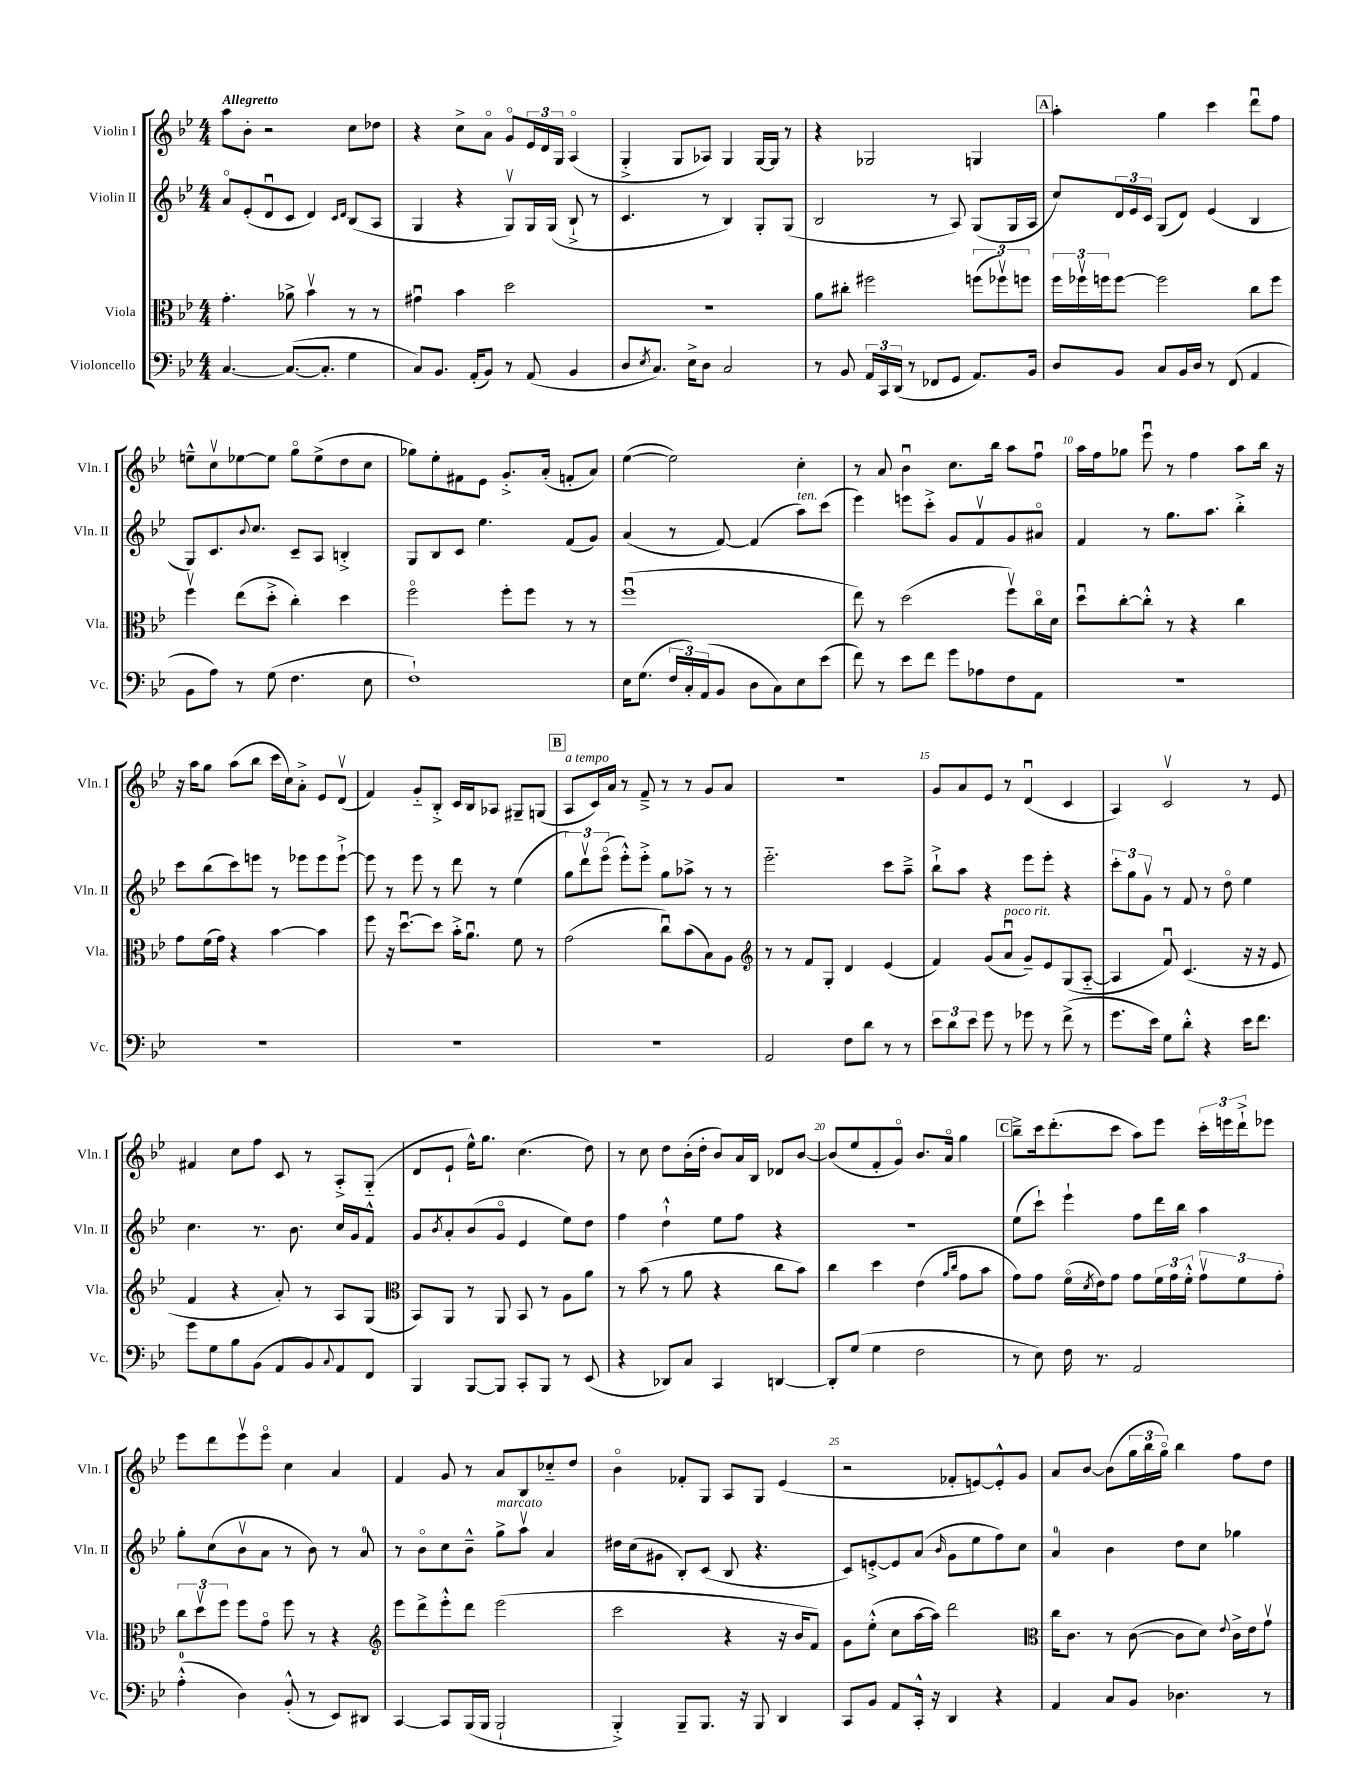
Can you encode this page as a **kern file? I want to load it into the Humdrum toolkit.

**kern	**kern	**kern	**kern
*part4	*part3	*part2	*part1
*staff4	*staff3	*staff2	*staff1
*I"Violoncello	*I"Viola	*I"Violin II	*I"Violin I
*I'Vc.	*I'Vla.	*I'Vln. II	*I'Vln. I
*clefF4	*clefC3	*clefG2	*clefG2
*k[b-e-]	*k[b-e-]	*k[b-e-]	*k[b-e-]
*M4/4	*M4/4	*M4/4	*M4/4
=1	=1	=1	=1
!	!	!	!LO:TX:a:B:t=Allegretto
[4.C/	4.g'\	8a/L	8aa\L
.	.	(8e-'/	8b-'\J
.	.	8du/	2r
(8.C/L_	8a-X^\	8c/J	.
.	4b-v\	4d/)	.
8.C'/J]	.	.	.
.	.	16qqc/LL	.
.	.	16qqd/JJ	.
4G\	8r	(8B-/L	8cc\L
.	8r	8A/J	8dd-X\J
=2	=2	=2	=2
8C/L)	4g#Xu\	4G/	4r
8.BB-/J	.	.	.
.	4b-\	4r	8cc^\L
(16AA'/KL	.	.	.
8BB-/J)	.	.	8a\J
8r	2dd\	8Gv/L)	8g/L
(8AA/	.	16G/L	24e-/L
.	.	.	24d/
.	.	(16G/JJ	.
.	.	.	24G/JJ
4BB-/	.	8B-`^/	(4A/
.	.	8r	.
=3	=3	=3	=3
8D/L	1r	4.c/	4G'^/
8qE-/	.	.	.
8.C/J)	.	.	.
.	.	.	8G/L
16E-^\KL	.	.	.
8D\J	.	8r	8A-X/J)
2C/	.	4B-/)	4G/
.	.	8G'/L	[16G/LL
.	.	.	16G/JJ]
.	.	(8G/J	8r
=4	=4	=4	=4
8r	8a\L	2B-/	4r
8BB-/	8cc#X'\J	.	.
24AA/LL	2ff#X\	.	2G-X/
24CC/	.	.	.
(24DD/JJ	.	.	.
8r	.	.	.
8FF-X/L	.	8r	.
8GG/J	.	8A/)	.
8.AA/L)	(12ffn\L	(8G/L	4Gn/
.	12ff-Xv\)	.	.
.	.	16G/L	.
.	12ffn\J	.	.
16BB-/Jk	.	16A/JJ	.
!!LO:REH:place=s1:t=A
=5	=5	=5	=5
8D/L	24ff\LL	8cc/L)	4aa'\
.	24ff-Xv\	.	.
.	24ffn\J	.	.
8BB-/J	[8ff\J	24d/L	.
.	.	24e-/	.
.	.	24c/JJ	.
8C/L	2ff\]	(8G/L	4gg\
16BB-/L	.	8d/J)	.
16D/JJ	.	.	.
8r	.	(4e-/	4ccc\
(8FF/	.	.	.
4AA/	8cc\L	4B-/	8dddu\L
.	8ff\J	.	8ff\J
!!LO:LB:g=z
=6	=6	=6	=6
8BB-\L	4ffv\	8G/L)	8een~^^\L
8A\J)	.	8.c/	8ccv\
8r	(8ee-\L	.	[8ee-X\
.	.	8qqb-/	.
.	.	8.cc/J	.
(8G\	8dd'^\J	.	8ee-\J]
4.F\	4cc'\)	8c~/L	8gg\L
.	.	8A/J	(8ee-^\
.	4dd\	4Bn'^/	8dd\
8E-\	.	.	8cc\J
=7	=7	=7	=7
1F`)	2ff\	8G/L	8gg-X\L)
.	.	8B-/	8ee-'\
.	.	8c/J	8f#X\
.	.	4.ee-\	8e-\J
.	8ff'\L	.	8.g'^/L
.	8ff\J	.	.
.	.	.	(16a'/Jk
.	8r	(8f/L	8fn'/L
.	8r	8g/J)	8a/J)
=8	=8	=8	=8
16E-\KL	(1ffu	(4a/	([4ee-\
(8.G\J	.	.	.
24F/LL	.	8r	2ee-\])
24C'/)	.	.	.
(24AA/J	.	.	.
8BB-/J	.	[8f/)	.
8D\L	.	(4f/]	.
8C\)	.	.	.
!	!	!LO:TX:a:i:t=ten.	!
8E-\	.	8aa\L)	4cc'\
(8e-\J	.	(8ccc\J	.
=9	=9	=9	=9
8f\)	8ee-\)	4eee-\)	8r
8r	8r	.	8a/
8e-\L	(2dd\	8eeen\L	4b-u\
8f\J	.	8ccc'^\J	.
8g\L	.	8g/L	8.cc\L
8A-X\	.	8fv/	.
.	.	.	16bb-\Jk
8F\	8ffv\L)	8g/	8aa\L
8AA\J	16cc\L	8a#X/J	8ffu\J
.	16d\JJ	.	.
=10	=10	=10	=10
1r	8ddu\L	4f/	16aa\LL
.	.	.	16ff\J
.	[8cc'\	.	8gg-X\J
.	8cc'^^\J]	8r	8eee-u\
.	8r	8.gg\L	8r
.	4r	.	4ff\
.	.	8.aa\J	.
.	4cc\	4bb-'^\	8aa\L
.	.	.	16bb-\Jk
.	.	.	16r
!!LO:LB:g=z
=11	=11	=11	=11
1r	8g\L	8ccc\L	16r
.	.	.	16aa\KL
.	(16f\L	(8bb-\	8gg\J
.	16g\JJ)	.	.
.	4r	8ccc\)	(8aa\L
.	.	8eeen\J	8bb-\J
.	[4b-\	8r	16ccc\LL
.	.	.	16cc\J)
.	.	8eee-X\L	8a'^\J
.	4b-\]	8eee-\	8e-/L
.	.	[8eee-`^\J	(8dv/J
=12	=12	=12	=12
1r	8ff\	8eee-\]	4f/)
.	16r	8r	.
.	[8.ddu\L	.	.
.	.	8eee-\	8g/L
.	8dd\J]	8r	8B-'^/J
.	16b-'^\KL	8ddd\	16c/LL
.	8.au\J	.	16B-/J
.	.	8r	8A-X/J
.	8f\	(4ee-\	8G#X~/L
.	8r	.	(8Gn/J
!!LO:REH:place=s1:t=B
=13	=13	=13	=13
!	!	!	!LO:TX:a:i:t=a tempo
1r	(2g\	12gg\L)	8A/L
.	.	12dddv\	.
.	.	.	16c/L)
.	.	(12eee-\J	.
.	.	.	16a/JJ
.	.	8eee-'^^\L)	8r
.	.	8eee-'^\J	8f~^/
.	8ccu\L)	8gg\L	8r
.	(8b-\	8aa-X^\J	8r
.	8B-\)	8r	8g/L
.	8A\J	8r	8a/J
=14	=14	=14	=14
*	*clefG2	*	*
2AA/	8r	2.eee-\	1r
.	8r	.	.
.	8f/L	.	.
.	8G'/J	.	.
8F\L	4d/	.	.
8d\J	.	.	.
8r	(4e-/	8ccc\L	.
8r	.	8aa~^\J	.
=15	=15	=15	=15
12e-\L	4f/)	8bb-`^\L	8g/L
12d\	.	.	.
.	.	8aa\J	8a/
12e-\J	.	.	.
8g\	(8g/L	4r	8e-/J
!	!LO:TX:a:i:t=poco rit.	!	!
8r	8au/J	.	8r
8g-X\	8g~/L)	8eee-\L	(4du/
8r	8e-/	8eee-'\J	.
(8f^\	(8G/	4r	4c/
8r	[8A/J	.	.
=16	=16	=16	=16
8.g\L	4A/]	12ccc'\L	4A/)
.	.	12gg\	.
.	.	12gv\J	.
16e-\Jk)	.	.	.
8G\L	8fu/)	8r	2cv/
8d'^^\J	(4.c/	8f/	.
4r	.	8r	.
.	.	8dd\	.
16e-\KL	16r	4ee-\	8r
8.f\J	16r	.	.
.	8e-/	.	8e-/
!!LO:LB:g=z
=17	=17	=17	=17
8g\L	4f/	4.cc\	4f#X/
8G\	.	.	.
8B-\	4r	.	8cc\L
(8BB-\J	.	8.r	8ff\J
8AA/L	8a'/)	.	8c/
.	.	8.b-\	.
8BB-/)	8r	.	8r
8qqC/	.	.	.
8AA/	8A/L	16cc/LL	8A'^/L
.	.	16g/J	.
8FF/J	(8G/J	8f^^/J	(8G/J
=18	=18	=18	=18
*	*clefC3	*	*
4BBB-/	8BB-/L)	8g/L	8d/L
.	.	8qb-/	.
.	8AA/J	8a'/	8e-`/J
[8BBB-/L	8r	(8b-/	16ee-^^\KL)
.	.	.	8.gg\J
8BBB-/J]	8AA/	8g/J	.
8CC'/L	8BB-/	4e-/	(4.cc\
8BBB-/J	8r	.	.
8r	8A\L	8ee-\L)	.
(8EE-/	8a\J	8dd\J	8dd\)
=19	=19	=19	=19
4r	8r	4ff\	8r
.	(8b-\	.	8cc\
8DD-X/L)	8r	4dd`^^\	8dd\L
8C/J	8a\	.	(16b-'\L
.	.	.	16dd'\JJ
4CC/	4r	8ee-\L	8b-/L)
.	.	8ff\J	16a/L
.	.	.	16B-/JJ
[4DDn/	8cc\L	4r	8d-X/L
.	8b-\J)	.	[8b-/J
=20	=20	=20	=20
8DD'/L]	4cc\	1r	(8b-/L]
(8G/J	.	.	8ee-/
4G\	4dd\	.	8f'/
.	.	.	8g/J)
2F\	(4e-\	.	8.b-/L
.	.	.	16a/Jk
.	16qqa/LL	.	.
.	16qqcc/JJ	.	.
.	8g\L	.	4gg\
.	8b-\J	.	.
!!LO:REH:place=s1:t=C
=21	=21	=21	=21
8r	8g\L)	(8ee-\L	8bb-~^\L
8E-\)	8g\J	8ccc`\J)	16ccc\k
.	.	.	(8.ddd'\
16F\	(16f\LL	4eee-`\	.
.	8qd/	.	.
8.r	16e-\J)	.	.
.	8g\J	.	8ccc\J
2AA/	8g\L	8ff\L	8aa\L)
.	24f\L	16ddd\L	8eee-\J
.	24g\	.	.
.	.	16bb-\JJ	.
.	24f'^^\JJ	.	.
.	12gv\L	4aa\	24ccc'\LL
.	.	.	24eeen\
.	12f\	.	24ddd`^\J
.	.	.	8eee-X\J
.	12g'\J	.	.
!!LO:LB:g=z
=22	=22	=22	=22
(4A'^^\	12cc\L	8gg'\L	8eee-\L
.	12ddv\	.	.
.	.	(8cc\	8ddd\
.	12ff\J	.	.
4D\)	8ff\L	8b-v\	8eee-v\
.	8g\J	8a\J	8eee-\J
(8BB-'^^/	8ff\	8r	4cc\
8r	8r	8b-\)	.
8EE-/L)	4r	8r	4a/
8DD#X/J	.	8a/	.
=23	=23	=23	=23
*	*clefG2	*	*
[4CC/	8eee-\L	8r	4f/
.	8ddd^\	8b-\L	.
8CC/L]	8eee-'^^\	8cc\	8g/
(16BBB-/L	8ddd\J	8b-~^^\J	8r
16BBB-/JJ	.	.	.
!	!	!LO:TX:a:i:t=marcato	!
2BBB-`/	(2eee-\	8gg^\L	8a/L
.	.	8aav\J	8B-/
.	.	4a/	8cc-X/
.	.	.	8dd/J
=24	=24	=24	=24
4BBB-'^/)	2ccc\	16dd#X\LL	4b-\
.	.	(16cc\J	.
.	.	8g#X\J	.
8BBB-~/L	.	8B-'/L)	8f-X'/L
8.BBB-/J	.	(8c/J	8G/J
.	4r	8B-/	8A/L
16r	.	.	.
8BBB-/	.	4.r	8G/J
4DD/	16r	.	(4e-/
.	16b-/KL	.	.
.	8f/J)	.	.
=25	=25	=25	=25
8CC/L	8g\L	8c/L)	2r
8BB-/J	(8ee-'^^\J	[8en'^/	.
8AA/L	8cc\L	8e/]	.
16CC'^^/Jk	[16aa\L	(8a/J	.
16r	16aa\JJ])	.	.
.	.	16qqb-/	.
4DD/	2ddd\	8g\L	8f-X'/L
.	.	8ee-\	[8en/)
4r	.	8ff\)	8e'^^/]
.	.	8cc\J	8g/J
=26	=26	=26	=26
*	*clefC3	*	*
4AA/	16cc\KL	4a/	8a/L
.	8.c\J	.	.
.	.	.	[8b-/J
8C/L	8r	4b-\	(8b-\L]
8BB-/J	([8c\	.	24gg\L
.	.	.	24bb-\
.	.	.	24gg\JJ)
4.D-X\	8c\L]	8dd\L	4bb-\
.	8d\J)	8cc\J	.
.	8qqe-/	.	.
.	16c^\LL	4gg-X\	8ff\L
.	16e-\J	.	.
8r	8gv\J	.	8dd\J
==	==	==	==
*-	*-	*-	*-
